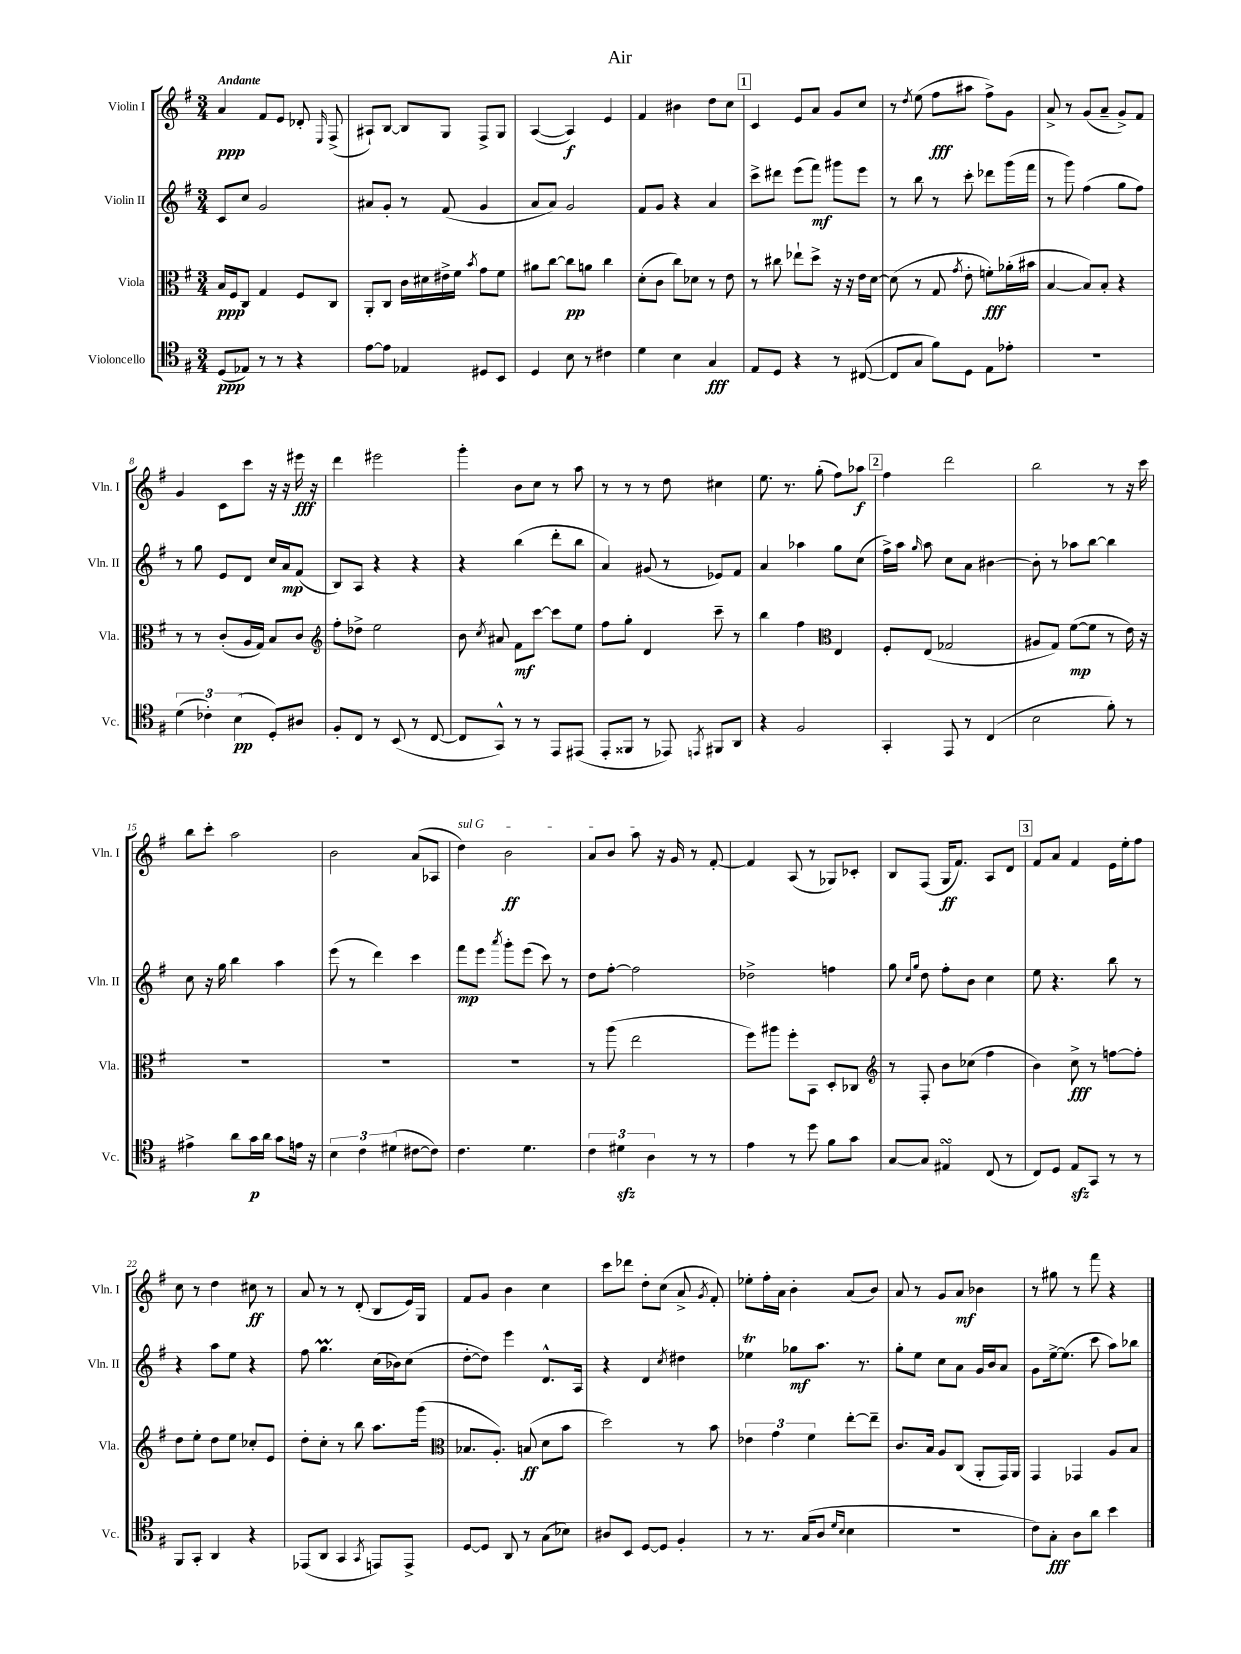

**kern	**kern	**kern	**kern
*staff4	*staff3	*staff2	*staff1
*clefC4	*clefC3	*clefG2	*clefG2
*k[f#]	*k[f#]	*k[f#]	*k[f#]
*M3/4	*M3/4	*M3/4	*M3/4
(8D/L	16B/LL	8c/L	4a/
.	16F#/J	.	.
8E-/J)	8C/J	8cc/J	.
8r	4G/	2g/	8f#/L
8r	.	.	8e/J
4r	8F#/L	.	8d-'/
.	.	.	16qqE/
.	8C/J	.	(8F#^/
=	=	=	=
[8e\L	8AA'/L	8a#/L	8A#`/L)
8e\]J	8C/J	8g'/J	[8B/J
4E-/	16c\LL	8r	8B/]L
.	16d#\	.	.
.	16e#^\	(8f#/	8G/J
.	16f#\JJ	.	.
.	8qb/	.	.
8D#/L	8g\L	4g/	8F#^/L
8BB/J	8f#\J	.	8G/J
=	=	=	=
4D/	8a#\L	8a/L	([4A/
.	[8cc\J	8a/J)	.
8B\	8cc\]L	2g/	4A/])
8r	8a\J	.	.
4c#\	4cc\	.	4e/
=	=	=	=
4d\	(8d'\L	8f#/L	4f#/
.	8c\J	8g/J	.
4B\	8cc\L)	4r	4b#\
.	8d-\J	.	.
4G/	8r	4a/	8dd\L
.	8e\	.	8cc\J
=	=	=	=
8E/L	8r	8ccc^\L	4c/
8D/J	8cc#\	8ddd#\J	.
4r	8ee-`\L	(8eee\L	8e/L
.	8dd^\J	8fff#\J)	8a/J
8r	16r	8ggg#\L	8g/L
.	16r	.	.
([8C#/	16e\LL	8eee\J	8cc/J
.	[16d\JJ	.	.
=	=	=	=
8C#/]L	(8d\]	8r	8r
.	.	.	8qdd/
8G/J	8r	8bb\	(8ee\
8f#\L)	8G/	8r	8ff#\L
.	8qg/	.	.
8D\J	8e'\	8ccc'\	8aa#\J
8E\L	8f'\L)	8ddd-\L	8ff#^\L)
8e-'\J	(16a-'\L	(16ggg\L	8g\J
.	16b#\JJ	16fff#\JJ	.
=	=	=	=
2.r	[4B/	8r	8a^/
.	.	8ggg\)	8r
.	8B/]L)	(4ff#\	(8g/L
.	8B'/J	.	8a~/J
.	4r	8gg\L	8g^/L)
.	.	8ff#\J)	8f#/J
=	=	=	=
(6d\	8r	8r	4g/
.	8r	8gg\	.
6c-'\)	.	.	.
.	(8c'/L	8e/L	8c\L
(6B\	.	.	.
.	16A/L	8d/J	8ccc\J
.	16G/JJ)	.	.
8D'/L)	8B/L	16cc/LL	16r
.	.	16a/J	16r
8A#/J	8c/J	(8f#/J	16eee#\
.	.	.	16r
=	=	=	=
*	*clefG2	*	*
8F#'/L	8ff#'\L	8B/L)	4ddd\
8C/J	8dd-^\J	8A/J	.
8r	2ee\	4r	2eee#\
(8BB/	.	.	.
8r	.	4r	.
[8C/	.	.	.
=	=	=	=
8C/]L	8b\	4r	4ggg'\
.	8qcc/	.	.
8GG^^/J)	8a#/	.	.
8r	8f#\L	(4bb\	8b\L
8r	[8ccc\J	.	8cc\J
8EE/L	8ccc\]L	8ddd'\L	8r
(8EE#/J	8ee\J	8bb\J	8aa\
=	=	=	=
8EE'/L	8ff#\L	4a/)	8r
8FF##/J	8gg'\J	.	8r
8r	4d/	(8g#/	8r
8EE-/)	.	8r	8dd\
8qEE/	.	.	.
8FF#/L	8ccc~\	8e-/L)	4cc#\
8AA/J	8r	8f#/J	.
=	=	=	=
4r	4bb\	4a/	8.ee\
.	.	.	8.r
2F#/	4ff#\	4aa-\	.
.	.	.	(8gg'\
*	*clefC3	*	*
.	4E/	8gg\L	8ff#\L)
.	.	(8cc\J	8aa-\J
=	=	=	=
4GG'/	8F#'/L	16ff#^\LL)	4ff#\
.	.	16aa\JJ	.
.	.	16qqgg/	.
.	(8E/J	8aa\	.
8EE/	2G-/	8cc\L	2ddd\
8r	.	8a\J	.
(4C/	.	[4b#\	.
=	=	=	=
2B\	8A#/L	8b#'\]	2bb\
.	8G/J)	8r	.
.	([8f#\L	8aa-\L	.
.	8f#\]J	[8bb\J	.
8f#'\)	8r	4bb\]	8r
8r	16e\)	.	16r
.	16r	.	16ccc\
=	=	=	=
4e#^\	2.r	8cc\	8bb\L
.	.	16r	8ccc'\J
.	.	16gg\	.
8a\L	.	4bb\	2aa\
16g\L	.	.	.
16a\JJ	.	.	.
8g\L	.	4aa\	.
16e\Jk	.	.	.
16r	.	.	.
=	=	=	=
6B\	2.r	(8eee\	2b\
.	.	8r	.
6c\	.	.	.
.	.	4ddd\)	.
(6d#\	.	.	.
[8c#\L	.	4ccc\	(8a/L
8c#\]J)	.	.	8A-/J
=	=	=	=
4.c\	2.r	8fff#\L	4dd\)
.	.	8eee\J	.
.	.	8qaaa/	.
.	.	8ggg'\L	2b\
4.d\	.	(8eee\J	.
.	.	8ccc\)	.
.	.	8r	.
=	=	=	=
6c\	8r	8dd\L	8a/L
.	(8aa\	[8ff#'\J	8b/J
6d#\	.	.	.
.	2ee\	2ff#\]	8aa\
6A\	.	.	.
.	.	.	16r
.	.	.	16g/
8r	.	.	8r
8r	.	.	[8f#'/
=	=	=	=
4e\	8ff#\L)	2dd-^\	4f#/]
.	8aa#\J	.	.
8r	8ff#'\L	.	(8A/
8dd\	8BB\J	.	8r
8f#\L	8D'/L	4ff\	8G-/L)
8g\J	8C-/J	.	8c-'/J
=	=	=	=
*	*clefG2	*	*
[8G/L	8r	8gg\	8B/L
.	.	16qqcc/LL	.
.	.	16qqgg/JJ	.
8G/]J	8F#'/	8dd\	(8F#/J
4E#/	8b\L	8ff#'\L	16G/LK
.	.	.	8.f#/J)
.	(8cc-\J	8b\J	.
(8C/	4ff#\	4cc\	8A/L
8r	.	.	8d/J
=	=	=	=
8C/L)	4b\)	8ee\	8f#/L
8D/J	.	4.r	8a/J
8E/L	8cc^\	.	4f#/
8GG/J	8r	.	.
8r	[8ff\L	8bb\	16e\LL
.	.	.	16ee'\J
8r	8ff'\]J	8r	8ff#\J
=	=	=	=
8FF#/L	8dd\L	4r	8cc\
8GG'/J	8ee'\J	.	8r
4AA/	8dd\L	8aa\L	4dd\
.	8ee\J	8ee\J	.
4r	8cc-'/L	4r	8cc#\
.	8e/J	.	8r
=	=	=	=
(8EE-/L	8dd'\L	8ff#\	8a/
8AA/J	8cc'\J	4.gg\	8r
4GG/	8r	.	8r
.	8bb\	.	(8d'/
8qGG/	.	.	.
8EE/L)	8.aa\L	(16cc\LL	8B/L
.	.	16b-\J)	.
8EE^/J	.	(8cc\J	16e/L)
.	(16ggg\Jk	.	16G/JJ
=	=	=	=
*	*clefC3	*	*
[8D/L	8.B-/L	[8dd'\L	8f#/L
8D/]J	.	8dd\]J)	8g/J
.	8.A'/J)	.	.
8AA/	.	4eee\	4b\
8r	(8B/	.	.
(8G\L	8d\L	8.d^^/L	4cc\
8B-\J)	8b\J	.	.
.	.	16A/Jk	.
=	=	=	=
8A#/L	2dd\)	4r	8ccc\L
8BB/J	.	.	8ddd-\J
[8D/L	.	4d/	8dd'\L
8D/]J	.	.	(8cc\J
.	.	8qcc/	.
4F#'/	8r	4dd#\	8a^/
.	.	.	8qg/
.	8b\	.	8f#'/)
=	=	=	=
8r	6e-\	4ee-\	8ee-'\L
8.r	.	.	16ff#'\L
.	6g\	.	.
.	.	.	16a\JJ
.	.	8gg-\L	4b'\
(16G/LK	.	.	.
.	6f#\	.	.
8A/J	.	8.aa\J	.
16qqd/LL	.	.	.
16qqB/JJ	.	.	.
4B\	[8ee'\L	.	(8a/L
.	.	8.r	.
.	8ee~\]J	.	8b/J)
=	=	=	=
2.r	8.c/L	8gg'\L	8a/
.	.	8ee\J	8r
.	16B/Jk	.	.
.	8A/L	8cc\L	8g/L
.	(8C/J	8a\J	8a/J
.	8AA'/L	16g/LL	4b-\
.	.	16b/J	.
.	16GG/L)	8a/J	.
.	16AA/JJ	.	.
=	=	=	=
8c\L)	4GG/	8g\L	8r
8G'\J	.	[16ee^\k	8gg#\
.	.	(8.ee\]J	.
8A\L	4GG-/	.	8r
8a\J	.	8ccc\	8fff#\
4b\	8A/L	8aa\L)	4r
.	8B/J	8bb-\J	.
==	==	==	==
*-	*-	*-	*-
